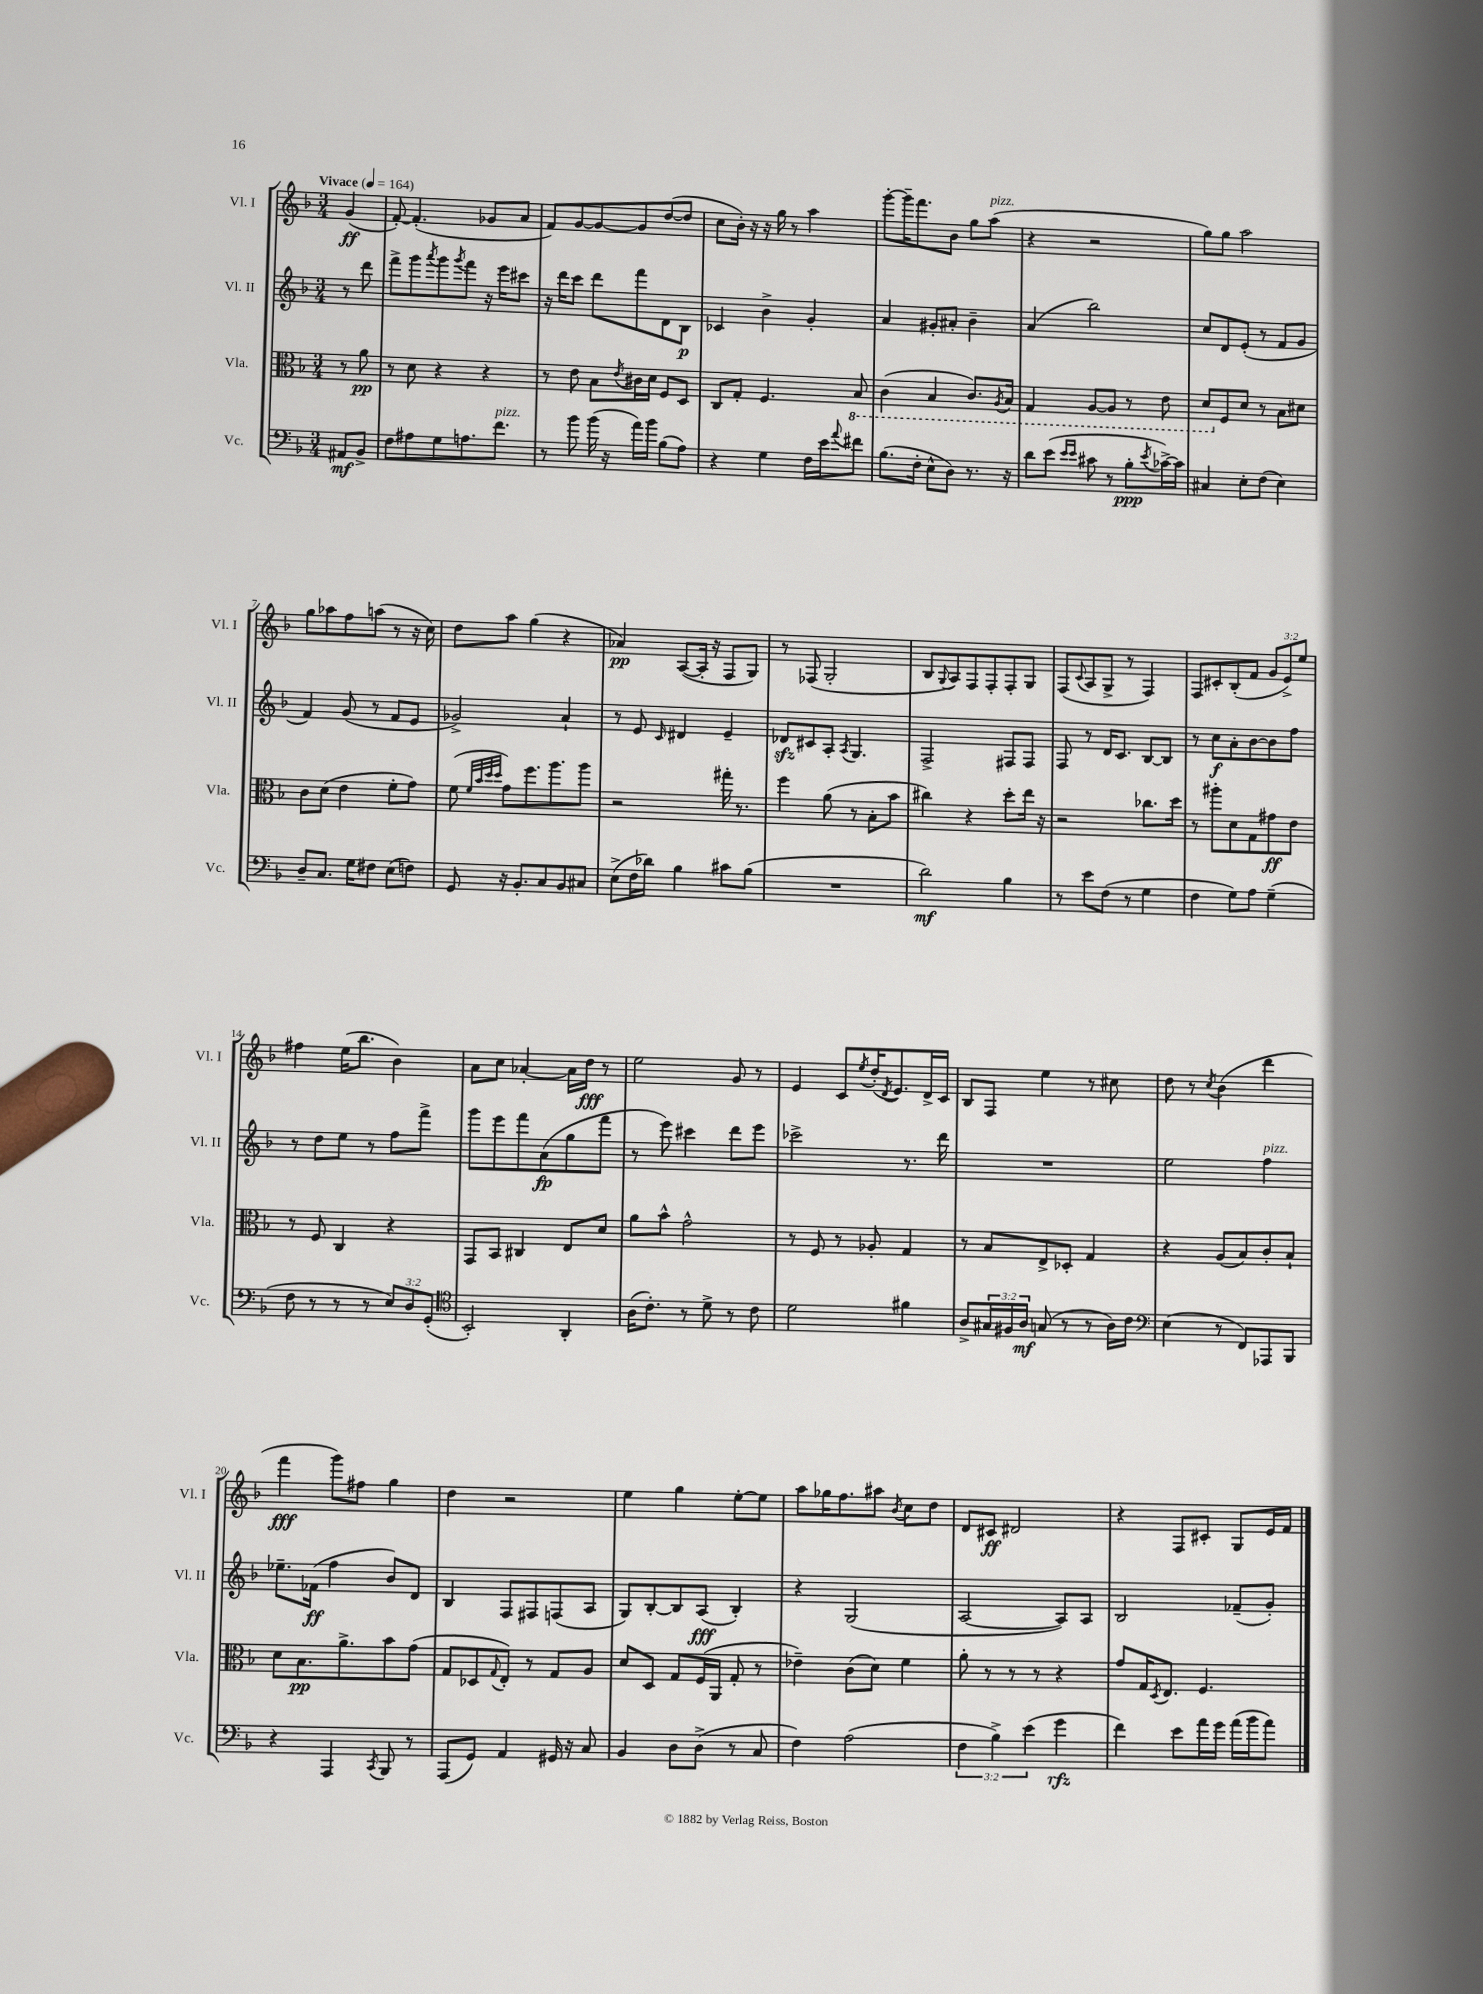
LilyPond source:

<<
\new StaffGroup <<
\new Staff = "s0" \with { instrumentName = "Vl. I" shortInstrumentName = "Vl. I" } {
    \clef treble \key f \major \numericTimeSignature \time 3/4 \override Staff.TupletNumber.text = #tuplet-number::calc-fraction-text \partial 4 \tempo "Vivace" 4 = 164
    g'4\ff( |
    f'8~-.) f'4.-.( ges'8 a'8 |
    f'8) g'8~ g'8~ g'8 d''8~( d''8 |
    c''8 bes'16-.) r16 r16 g''16 r8 a''4 |
    g'''8~-. g'''16-- f'''8. bes'8 g''8 a''8^\markup { \italic "pizz." }( |
    r4 r2 |
    g''8) g''8 a''2 |
    g''8 aes''8 f''8 a''8( r8 r16 c''16) |
    d''8 a''8 g''4( r4 |
    aes'4\pp) a8~( a16-. r16 f8 g8) |
    r8 fes8( g2-. |
    bes8 \appoggiatura { g8 } a8) f8 f8-. f8-. g8 |
    f8( \appoggiatura { c'8 } a8 g8-> r8 f4) |
    f8 cis'8-. bes8-.( f'8 \tuplet 3/2 { g'8 e'8->) e''8 } |
    fis''4 e''16( bes''8. bes'4) |
    a'8 c''8 aes'4~-. aes'16 d''16\fff r8 |
    e''2 g'8 r8 |
    e'4 c'8 \acciaccatura { e''8 } d''16-.( \acciaccatura { d'8 } e'8.) d'16-> c'16 |
    bes8 f8 e''4 r8 cis''8 |
    d''8 r8 \acciaccatura { c''8 } bes'4( d'''4 |
    f'''4\fff g'''8) fis''8 g''4 |
    d''4 r2 |
    e''4 g''4 e''8~-. e''8 |
    a''8 ges''16 f''8. ais''8 \acciaccatura { bes'8 } c''8 d''8 |
    d'8 cis'8\ff dis'2 |
    r4 f8 cis'8-. g8 e'16 f'16 \bar "|." |
}
\new Staff = "s1" \with { instrumentName = "Vl. II" shortInstrumentName = "Vl. II" } {
    \clef treble \key f \major \numericTimeSignature \time 3/4 \partial 4
    r8 d'''8 |
    f'''8-> g'''8 \acciaccatura { a'''8 } g'''8 \acciaccatura { g'''8 } f'''8 r16 e'''16 cis'''8 |
    r16 d'''16 c'''8 d'''8 f'''8 d'8 bes8\p |
    ces'4 bes'4-> g'4-. |
    a'4 gis'8-. ais'8-. bes'4-- |
    a'4( bes''2) |
    c''8 d'8 e'8-.( r8 f'8 g'8 |
    f'4) g'8( r8 f'8 e'8 |
    ges'2->) a'4-! |
    r8 e'8 \grace { c'16 } dis'4 e'4-- |
    des'8\sfz cis'8 a8-. \acciaccatura { a8 } g4. |
    f2-> fis8 fis8 |
    f8 r8 d'16 c'8. bes8~ bes8 |
    r8 c''8\f a'8-. bes'8~ bes'8 f''8 |
    r8 d''8 e''8 r8 f''8 f'''8-> |
    g'''8 e'''8 f'''8 a'8\fp( g''8 f'''8 |
    r8 e'''8) cis'''4 d'''8 e'''8 |
    ces'''2-> r8. d'''16 |
    R2. |
    e''2 f''4^\markup { \italic "pizz." } |
    ees''8.-- fes'16\ff( f''4 bes'8) d'8 |
    bes4 f8 fis8 f8( a8 |
    g8) bes8~-. bes8 a8\fff( bes4-.) |
    r4 g2( |
    a2~ a8) a8 |
    bes2 fes'8--( g'8-.) \bar "|." |
}
\new Staff = "s2" \with { instrumentName = "Vla." shortInstrumentName = "Vla." } {
    \clef alto \key f \major \numericTimeSignature \time 3/4 \partial 4
    r8 a'8\pp |
    r8 d'8 r4 r4 |
    r8 e'8 bes8 \acciaccatura { e'8 } cis'16 d'16 f8 d8 |
    c8 g8-. f4. \ottava #-1 bes,8 |
    c4( bes,4 c8.) \acciaccatura { a,8 } bes,16 |
    g,4 a,8~ a,8 r8 e8 |
    d8 \ottava #0 f8 d'8 r8 bes8 dis'8 |
    c'8 d'8( e'4 f'8-. g'8) |
    f'8( \grace { f'32 bes'32 d''32 d''32 } g'8) f''8. a''8. a''8 |
    r2 gis''16-. r8. |
    f''4 a'8( r8 bes8-. bes'8 |
    cis''4) r4 d''8-. e''16 r16 |
    r2 ces''8. d''16 |
    r8 ais''8-. d'8 g8 gis'8\ff e'8 |
    r8 f8 c4 r4 |
    g,8 bes,8 cis4 e8 d'8 |
    a'8 bes'8-^ g'2-^ |
    r8 f8 r8 aes8-. g4 |
    r8 bes8 e8-> des8-. g4 |
    r4 a8( bes8) c'8-. bes8-! |
    d'8 bes8.\pp a'8.-> bes'8 g'8( |
    g8 des8 \appoggiatura { g8 } e8-.) r8 g8 a8 |
    d'8 d8 g8 f16( a,16 g8-. r8 |
    ees'4--) c'8( d'8) f'4 |
    a'8-. r8 r8 r8 r4 |
    g'8 g16 \acciaccatura { d8 } e8. f4. \bar "|." |
}
\new Staff = "s3" \with { instrumentName = "Vc." shortInstrumentName = "Vc." } {
    \clef bass \key f \major \numericTimeSignature \time 3/4 \override Staff.TupletNumber.text = #tuplet-number::calc-fraction-text \partial 4
    ais,8\mf bes,8-> |
    f8 ais8 g8 a8. f'8.^\markup { \italic "pizz." } |
    r8 bes'8 bes'16( r16 a'16) bes'16 bes8( a8) |
    r4 g4 f16 e'16 \appoggiatura { a'8 } fis'8 |
    bes8.( f16-. e8-^ d8) r8. r16 |
    d'8 e'8( \grace { e'16 e'16 } cis'8 r8 bes8-.\ppp \acciaccatura { e'8 } ces'16~->) ces'16 |
    cis4 e8-. f8( e4) |
    d8-- c8. g16 fis8 e8( f8) |
    g,8 r16 bes,8.-. c8 bes,8 cis8 |
    e8->( f16 des'16) bes4 cis'8 bes8( |
    R2. |
    d'2\mf) bes4 |
    r8 e'8 f8( r8 g4 |
    f4 g8) a8 g4--( |
    f8 r8 r8 r8 \tuplet 3/2 { e8) d8 g,8-.( } |
    \clef tenor bes,2-.) a,4-. |
    a16( c'8.-.) r8 d'8-> r8 c'8 |
    d'2 fis'4 |
    a8-> \tuplet 3/2 { gis16 fis16 a16\mf } g8( r8 r8 a16) c'16 |
    \clef bass e4( r8 f,8) aes,,8 bes,,8 |
    r4 a,,4 \acciaccatura { c,8 } bes,,8 r8 |
    a,,8( g,8) a,4 gis,16 r16 c8 |
    bes,4 d8 d8->( r8 c8 |
    f4) a2( |
    \tuplet 3/2 { f4 bes4->) e'4( } g'4\rfz |
    f'4) e'8 a'16 g'16 a'16( bes'16 a'8) \bar "|." |
}
>>
>>
